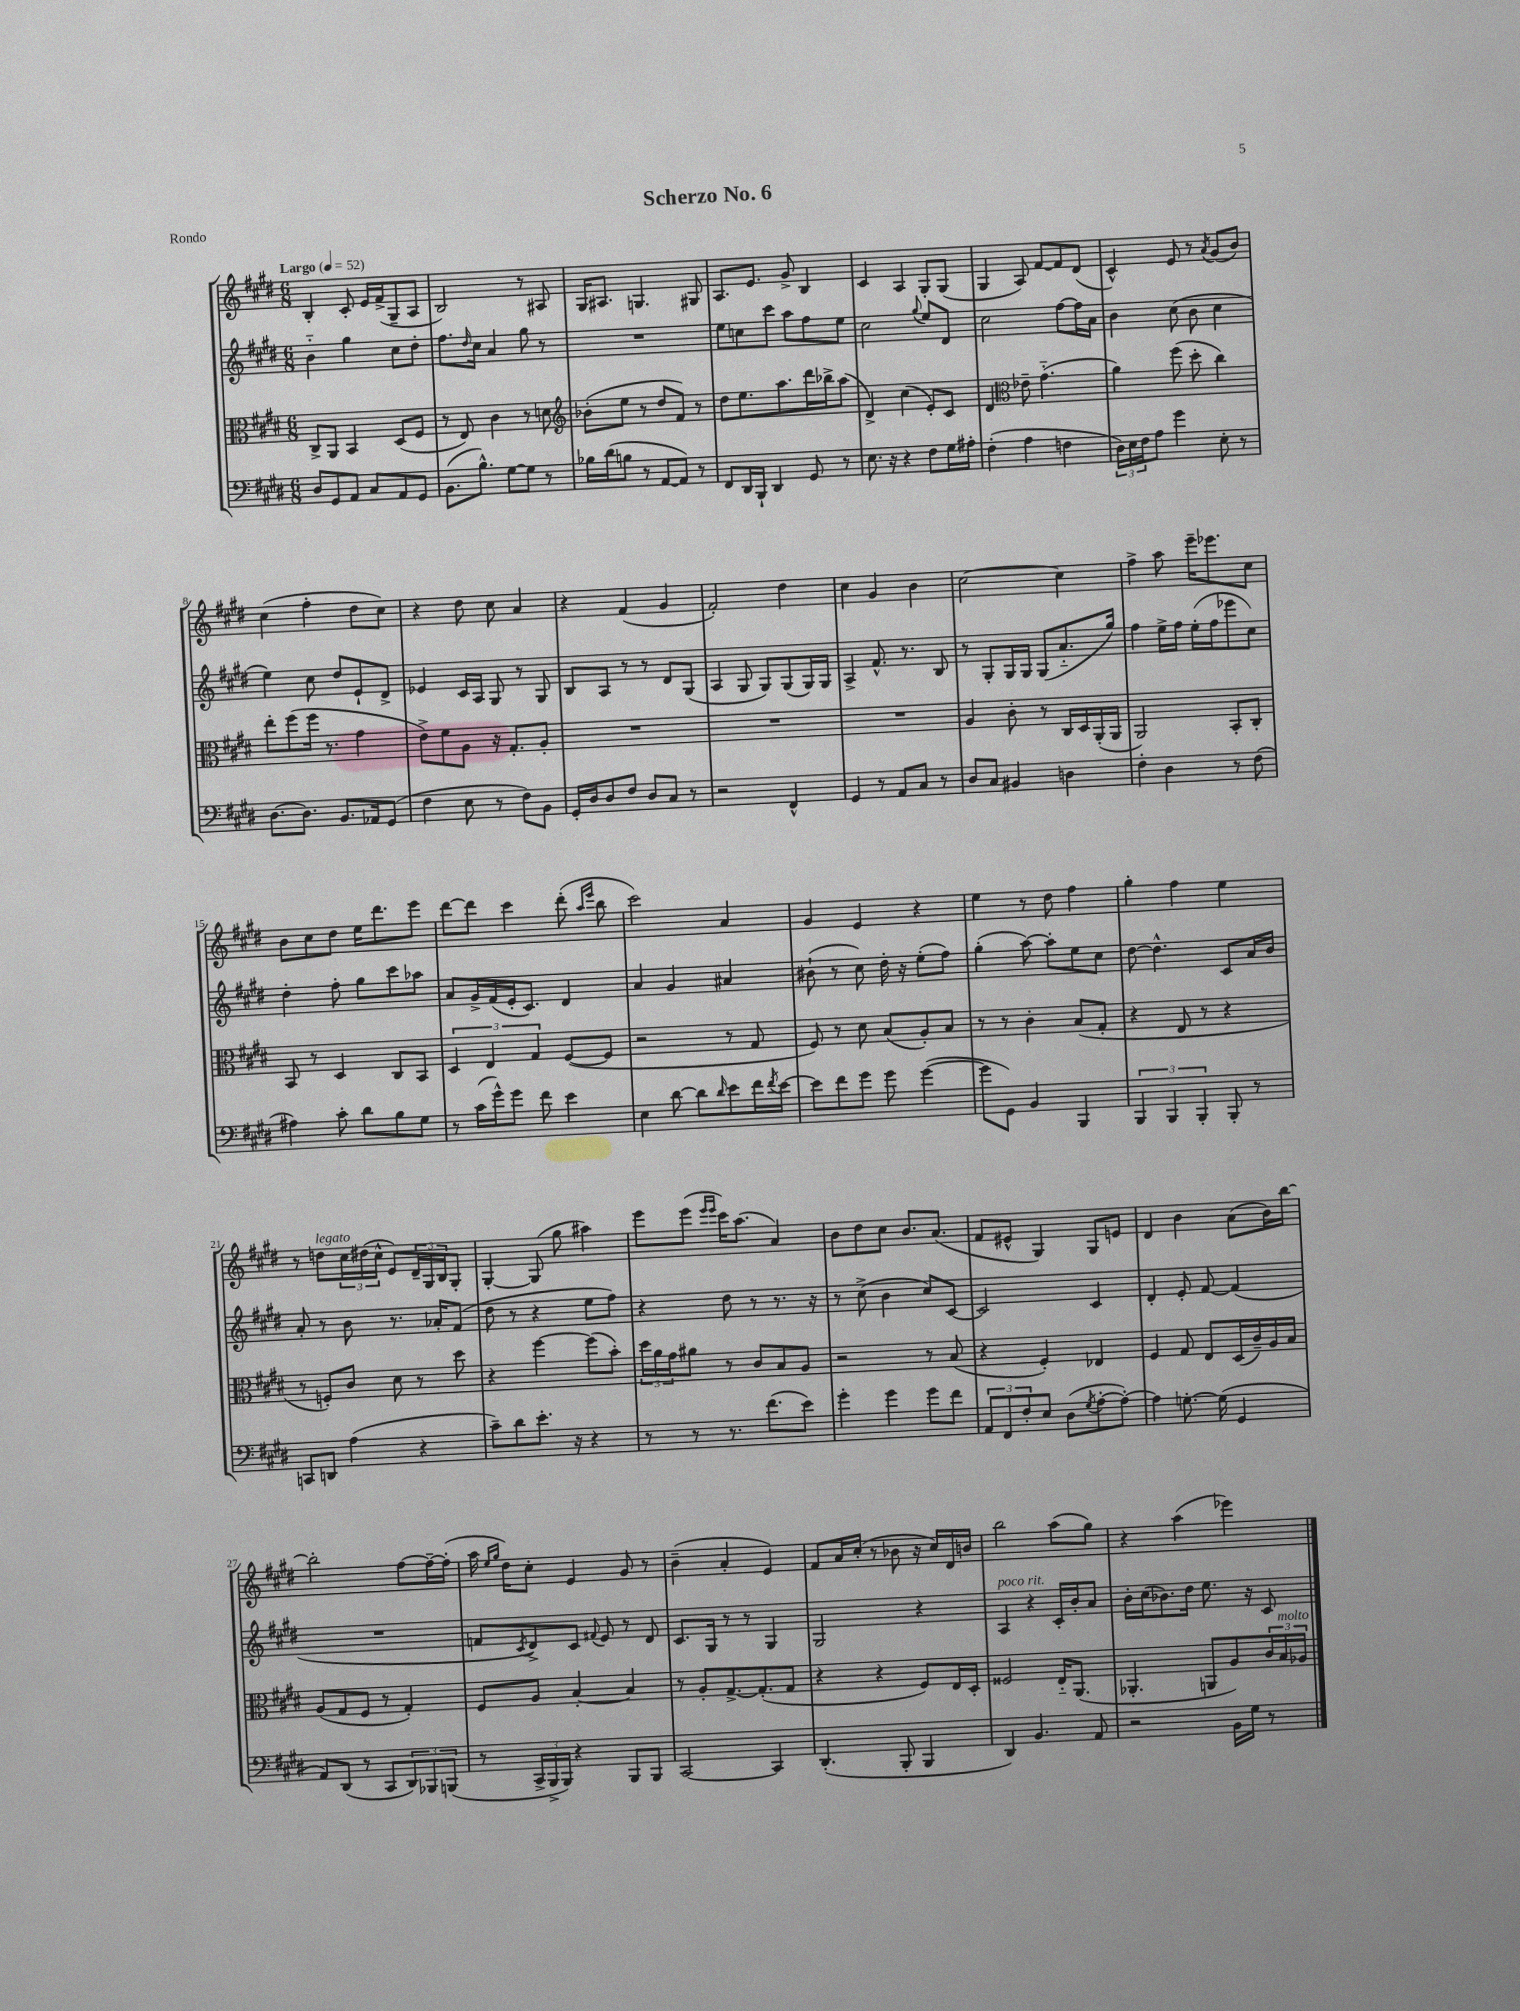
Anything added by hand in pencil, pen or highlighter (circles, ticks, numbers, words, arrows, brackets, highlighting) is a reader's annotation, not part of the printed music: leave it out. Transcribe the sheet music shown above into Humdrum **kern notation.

**kern	**kern	**kern	**kern
*part4	*part3	*part2	*part1
*staff4	*staff3	*staff2	*staff1
*clefF4	*clefC3	*clefG2	*clefG2
*k[f#c#g#d#]	*k[f#c#g#d#]	*k[f#c#g#d#]	*k[f#c#g#d#]
*M6/8	*M6/8	*M6/8	*M6/8
*MM52	*MM52	*MM52	*MM52
=1	=1	=1	=1
!	!	!	!LO:TX:a:B:t=Largo
8D#/L	8C#^/L	4b\	4B'/
8GG#/	8AA/J	.	.
8AA/J	4BB/	4gg#\	8c#'/
8C#/L	.	.	16e/LL
.	.	.	(16f#^/J
8AA/	(8D#/L	8cc#\L	8G#~/
8GG#/J	8F#/J	8dd#'\J	8A/J
=2	=2	=2	=2
(8.BB\L	8r	8.ff#\L	2B/)
.	8E/)	.	.
.	.	16qqdd#/	.
8.B^^\J)	.	16cc#\Jk	.
.	4c#\	4a/	.
[8G#\L	.	.	.
8G#\J]	8r	8gg#\	8r
8r	8dn\	8r	8A#X/
=3	=3	=3	=3
*	*clefG2	*	*
16B-X\LL	(8b-X'\L	2.r	16G#/KL
(16d#\J	.	.	8.A#X/J
8Bn\J	8ee\J	.	.
8r	8r	.	4.Gn/
[8AA/L	8dd#/L	.	.
8AA/J])	8f#/J)	.	.
8r	8r	.	8G#X/
=4	=4	=4	=4
8FF#/L	8dd#\L	8ee\L	8.A/L
16DD#/L	8.ee\	8ccn\	.
16BBB`/JJ	.	.	8.e/J
4DD#/	.	8ccc#\J	.
.	8.aa\	.	.
.	.	8aa\L	8g#^/
8GG#/	16ddd#\L	8ff#\	4B/
.	16bb-X^\J	.	.
8r	(8aa\J	8ee\J	.
=5	=5	=5	=5
8.E\	4d#^/)	2cc#\	4c#/
16r	.	.	.
4r	(4cc#\	.	4A/
.	.	8qqgg#/	.
8F#\L	8e'/L)	8ee/L	8G#'/L
16G#\L	8c#/J	8d#/J	(8G#/J
16A#X'\JJ	.	.	.
=6	=6	=6	=6
(4F#'\	4d#/	2cc#\	4G#/
*	*clefC3	*	*
4A\	8e-X~\	.	8A/)
.	(4.g#\	.	[8f#/L
4Fn\	.	[8ff#\L	8f#/]
.	.	16ff#\L]	(8d#/J
.	.	16a\JJ	.
=7	=7	=7	=7
24D#\LL)	4a\)	4b\	4c#^^/)
24E\	.	.	.
24F#\J	.	.	.
8A\J	.	.	.
4g#\	(8ff#\	(8cc#\	8e/
.	8dd#'\	8b\	8r
.	.	.	8qa/
8E'\	4cc#\)	4cc#\	(8g#/L
8r	.	.	8b/J)
!!LO:LB:g=z
=8	=8	=8	=8
[8.D#\L	8ee'\L	4ee\)	(4cc#\
.	(8ff#\	.	.
8.D#\J]	.	.	.
.	16ff#\Jk	8cc#\	4ff#'\
.	8.r	.	.
8.BB/L	.	8dd#/L	.
.	4g#\	8e`/	8dd#\L
16AA-X/k	.	.	.
(8GG#/J	.	8d#^/J	8cc#\J)
=9	=9	=9	=9
4F#\	8e^\L)	4e-X/	4r
.	8f#\	.	.
8E\	8A\J	16c#/LL	8dd#\
.	.	16A/JJ	.
8r	16r	8G#/	8cc#\
.	8.G#'/L	.	.
8F#\L)	.	8r	4a/
8BB\J	8A'/J	8G#/	.
=10	=10	=10	=10
16GG#'/LL	2.r	8B/L	4r
16D#/J	.	.	.
8D#/	.	8A/J	.
8F#/J	.	8r	(4f#/
8D#/L	.	8r	.
8C#/J	.	8d#/L	4g#/
8r	.	(8G#/J	.
=11	=11	=11	=11
2r	2.r	4A/	2f#'/)
.	.	8G#/	.
.	.	8G#/L)	.
4FF#^^/	.	(8G#/	4dd#\
.	.	16G#/L)	.
.	.	16G#/JJ	.
=12	=12	=12	=12
4GG#/	2.r	4A^/	4cc#\
8r	.	8.f#^^/	4g#/
8AA/L	.	.	.
.	.	8.r	.
8C#/J	.	.	4b\
8r	.	8B/	.
=13	=13	=13	=13
8D#/L	4A/	8r	[2cc#\
8C#/J	.	8G#'/L	.
4BB#X/	8c#'\	16G#/L	.
.	.	16G#/JJ	.
.	8r	(8G#/L	.
4Dn\	16C#/LL	8.a/	4cc#\]
.	16D#/	.	.
.	(16AA'/	.	.
.	16AA/JJ	16gg#/Jk)	.
=14	=14	=14	=14
4F#'\	2AA/)	4ff#\	4ff#^\
4D#\	.	16ee^\LL	8aa\
.	.	16ff#\JJ	.
.	.	(16ee'\LL	16eee~\KL
.	.	16ff#\J	8.eee-X\
8r	8BB'/L	8eee-X\	.
(8F#\	8C#'/J	8cc#\J)	8cc#\J
!!LO:LB:g=z
=15	=15	=15	=15
4A#X\)	8BB/	4dd#'\	8b\L
.	8r	.	8cc#\
8c#'\	4D#/	8ff#'\	8dd#\J
8d#\L	.	8gg#\L	16ee\KL
.	.	.	8.ddd#\
8B\	8C#/L	8ccc#\	.
8G#\J	8BB/J	8aa-X\J	8eee\J
=16	=16	=16	=16
8r	6D#/	8a/L	[8ddd#\L
(16c#\LL	.	16g#^/L	8ddd#\J]
.	6E/	.	.
16g#^^\J)	.	(16f#/	.
8g#\J	.	16e'/J	4ccc#\
.	.	8.c#/J)	.
.	6G#/	.	.
8f#\	.	.	.
4e\	([8F#/L	4d#/	(8ddd#'\
.	.	.	16qqaa/LL
.	.	.	16qqeee/JJ
.	8F#/J]	.	8bb\
=17	=17	=17	=17
4E\	2r	4a/	2ccc#\)
[8d#\	.	4g#/	.
8d#\L]	.	.	.
16qqd#/	.	.	.
8e\	8r	4a#X/	4a/
16f#\L	8G#/	.	.
8qf#/	.	.	.
[16e\JJ	.	.	.
=18	=18	=18	=18
8e\L]	8F#/)	(8b#X`\	4g#/
8f#\	8r	8r	.
8g#\J	8d#\	8cc#\)	4e/
8g#\	(8B/L	16dd#'\	.
.	.	16r	.
([4g#\	8A'/)	(8ee'\L	4r
.	8B/J	8ff#\J)	.
=19	=19	=19	=19
8g#\L]	8r	(4gg#'\	4ee\
8GG#\J)	8r	.	.
4BB/	4c#'\	[8aa\)	8r
.	.	8aa'\L]	8dd#\
4BBB/	(8B/L	8ee\	4ff#\
.	8G#'/J	8cc#\J	.
=20	=20	=20	=20
6BBB/	4r	[8dd#\	4gg#'\
.	.	4.dd#^^\]	.
6BBB/	.	.	.
.	8E/	.	4ff#\
6BBB'/	.	.	.
.	8r	.	.
8BBB'/	4r	8c#/L	4ee\
8r	.	16a/L	.
.	.	16b/JJ	.
!!LO:LB:g=z
=21	=21	=21	=21
8CCn/L	8r	8a'/	8r
!	!	!	!LO:TX:a:i:t=legato
8DDn/J	8Fn'/L)	8r	8ddn\L
(4A\	8c#/J	8b\	24cc#\L
.	.	.	(24dd#X\
.	.	.	24cc#^^\JJ
.	8d#\	8.r	8e/L)
4r	8r	.	24d#~/L
.	.	.	24G#/
.	.	16a-X'/KL	.
.	.	.	24B/J
.	8dd#\	(8f#/J	8G#'/J
=22	=22	=22	=22
8c#~\L)	4r	8dd#\	[4G#'/
8d#\	.	8r	.
8.e'\J	[4ff#\	4r	(8G#/]
.	.	.	8gg#\
16r	.	.	.
4r	(8ff#\L]	8ee\L	4aa#X\)
.	8b'\J)	8ff#\J)	.
=23	=23	=23	=23
8r	24dd#\LL	4r	8eee\L
.	24a\	.	.
.	24g#\J	.	.
8r	8a#X\J	.	(8eee\J
.	.	.	16qqeee/LL
.	.	.	16qqeee/JJ
8.r	8r	8dd#\	16ccc#\KL)
.	.	.	(8.aa\J
.	8c#/L	8r	.
(8.f#\L	.	.	.
.	8B/	8.r	4a/)
8e\J)	8A/J	.	.
.	.	16r	.
=24	=24	=24	=24
4g#'\	2r	8r	8b\L
.	.	(8cc#^\	8dd#\
4g#\	.	4b\	8cc#\J
.	.	.	8.b/L
8g#\L	8r	8cc#/L)	.
.	.	.	(8.a/J
8f#\J	(8B/	[8c#/J	.
=25	=25	=25	=25
12AA/L	4r	2c#/]	8f#/L
12FF#/	.	.	.
.	.	.	8e#X^^/J
12F#'/	.	.	.
8E/J	4F#'/)	.	4G#/)
(8D#\L	.	.	.
8qG#/	.	.	.
[8A'\	4E-X/	4c#/	8G#/L
8A'\J_)	.	.	8en/J
=26	=26	=26	=26
4A\]	4F#/	4d#'/	4d#/
[8.Gn'\	8G#/	8e'/	4b\
.	8E/L	[8f#/	.
(16G\]	.	.	.
4GG#/	(16D#/L	(4f#/]	(8a\L
.	16c#~/)	.	.
.	16A/	.	16b\L)
.	16B/JJ	.	[16bb\JJ
!!LO:LB:g=z
=27	=27	=27	=27
8AA/L)	(8A/L	2.r	2bb'\]
(8DD#/J	8G#/	.	.
8r	8F#/J	.	.
8CC#/L	8r	.	.
12DD#/)	4G#'/)	.	[8ff#\L
12BBB-X/	.	.	.
.	.	.	16ff#~\L_
(12BBBn/J	.	.	.
.	.	.	(16ff#'\JJ]
=28	=28	=28	=28
8r	8F#/L	8fn/L	16aa\
.	.	.	16qqee/LL
.	.	.	16qqgg#/JJ
.	.	.	16dd#\KL)
.	.	8qc#/	.
24CC#^/LL	8A/J	8d#^/)	8cc#'\J
24BBB^/	.	.	.
24BBB/JJ)	.	.	.
4r	[4B'/	8c#/J	4e/
.	.	8qqf#X/	.
.	.	8e/	.
8BBB/L	4B/]	8r	8g#/
8BBB/J	.	8d#/	8r
=29	=29	=29	=29
[2CC#/	8r	8.c#/L	(4b~\
.	8A'/L	.	.
.	.	16G#/Jk	.
.	[8.G#^/	8r	4a'/
.	.	8r	.
.	(8.G#'/]	.	.
4CC#/]	.	4G#/	4e/)
.	8G#/J	.	.
=30	=30	=30	=30
(4.DD#'/	4r	2G#/	8f#/L
.	.	.	16a/L
.	.	.	(16cc#'/JJ
.	4r	.	8r
8BBB'/	.	.	8b-X\
4BBB/	8F#/L)	4r	16r
.	.	.	16cc#/LL)
.	16E/L	.	16d#/
.	16D#'/JJ	.	16bn/JJ
=31	=31	=31	=31
!	!	!LO:TX:a:i:t=poco rit.	!
4DD#/)	2F##X/	4A/	2bb\
4.BB/	.	4r	.
.	16E/KL	16c#'/LL	(8aa\L
.	(8.AA/J	16b'/J	.
8AA/	.	8a/J	8gg#\J)
=32	=32	=32	=32
2r	4.AA-X'/	16b'\LL	4r
.	.	(16cc#\J	.
.	.	8.b-X\)	.
.	.	.	(4aa\
.	.	16dd#\Jk	.
.	8AAn/L	8.ee\	.
16BB\LL	8A/)	.	4eee-X\)
16G#\JJ	.	16r	.
8r	24c#/L	8c#/	.
!	!LO:TX:a:i:t=molto	!	!
.	24B/	.	.
.	24A-X/JJ	.	.
==	==	==	==
*-	*-	*-	*-
